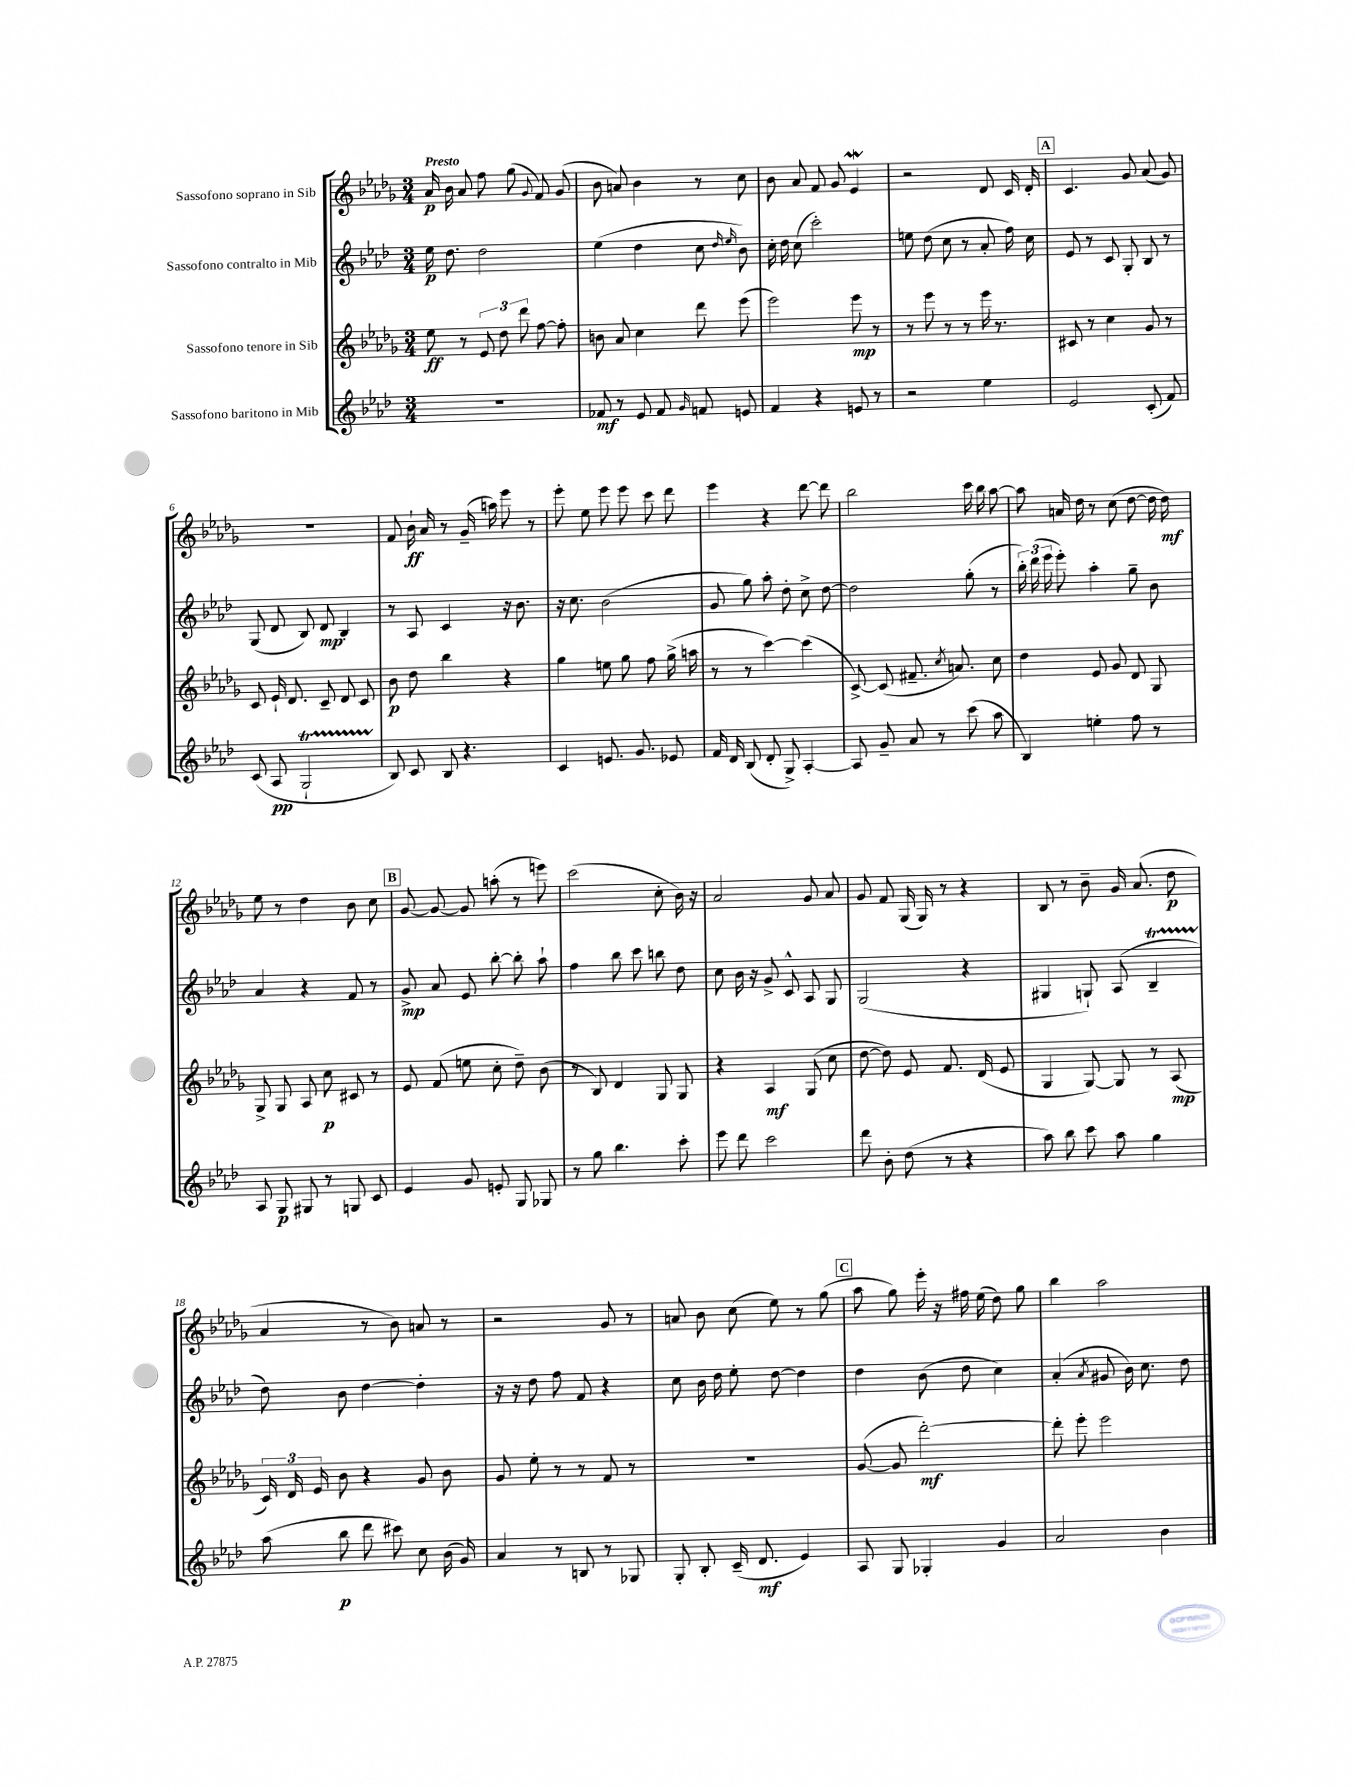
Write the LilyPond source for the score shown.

<<
\new StaffGroup <<
\new Staff = "s0" \with { instrumentName = "Sassofono soprano in Sib" } {
    \clef treble \key des \major \numericTimeSignature \time 3/4 \tempo "Presto"
    \autoBeamOff aes'16\p bes'16 aes'8 f''8 ges''8( \appoggiatura { ges'8 } f'8) ges'8( |
    bes'8 a'8) bes'4 r8 c''8 |
    bes'8 aes'8 f'8 ges'8 ees'4\mordent |
    r2 des'8 c'16 des'16-. |
    \mark \markup { \box "A" } c'4. ges'8 aes'8( ges'8) |
    R2. |
    f'8 bes'16-!\ff aes'16 r8 ges'16--( a''16) ees'''8 r8 |
    ees'''8-. ees''8 ees'''8 ees'''8 c'''8 des'''8 |
    ees'''4 r4 des'''8~ des'''8 |
    bes''2 c'''16 bes''16 aes''8~ |
    aes''8 a'16 des''16 r8 c''8( des''8~ des''16 des''16\mf) |
    ees''8 r8 des''4 bes'8 c''8 |
    \mark \markup { \box "B" } ges'8~ ges'8~ ges'8 a''8-.( r8 e'''8) |
    c'''2( c''8-. bes'16) r16 |
    aes'2 ges'8 aes'8 |
    ges'8 f'8 ges16( ges16) r8 r4 |
    bes8 r8 bes'8-- ges'16 aes'8.( des''8\p |
    aes'4 r8 bes'8) a'8 r8 |
    r2 ges'8 r8 |
    a'8 bes'8 c''8( ees''8) r8 ges''8( |
    \mark \markup { \box "C" } aes''8 ges''8) ees'''16-. r16 fis''16 ees''16( des''8) ges''8 |
    bes''4 aes''2 \bar "|." |
}
\new Staff = "s1" \with { instrumentName = "Sassofono contralto in Mib" } {
    \clef treble \key aes \major \numericTimeSignature \time 3/4
    \autoBeamOff ees''16\p des''8. des''2 |
    ees''4( des''4 c''8 \grace { des''16 ees''16 } bes'8) |
    c''16-. des''16 c''8( c'''2-.) |
    e''8 des''8( c''8 r8 aes'8-. f''16) c''16 |
    \mark \markup { \box "A" } ees'8 r8 c'8 g8-. bes8 r8 |
    g8( des'8 bes8) des'8\mp bes4-. |
    r8 aes8 c'4 r16 bes'8. |
    r16 c''8. bes'2( |
    g'8 g''8) aes''8-. des''8-. c''8-> des''8~ |
    des''2 g''8-.( r8 |
    \tuplet 3/2 { bes''16-.) des'''16( ees'''16 } ees'''8-.) aes''4-. g''8-- bes'8 |
    aes'4 r4 f'8 r8 |
    \mark \markup { \box "B" } g'8->\mp aes'8 ees'8 bes''8~-. bes''8-. aes''8-! |
    f''4 bes''8 c'''8 b''8 des''8 |
    c''8 bes'16 r16 g'8-> c'8-^ aes8 g8 |
    g2( r4 |
    gis4 g8-!) aes8( bes4--\startTrillSpan |
    des''8\stopTrillSpan) bes'8 des''4~ des''4-. |
    r16 r16 des''8 f''8 f'8 r4 |
    c''8 bes'16 des''16 ees''8-. des''8~ des''4 |
    \mark \markup { \box "C" } des''4 bes'8( des''8 c''4) |
    aes'4-.( \acciaccatura { aes'8 } gis'8 bes'16) c''8. des''8 \bar "|." |
}
\new Staff = "s2" \with { instrumentName = "Sassofono tenore in Sib" } {
    \clef treble \key des \major \numericTimeSignature \time 3/4
    \autoBeamOff ees''8\ff r8 \tuplet 3/2 { ees'8 des''8 des'''8 } f''8~ f''8-. |
    b'8 aes'8 c''4 des'''8 ees'''8( |
    ees'''2) ees'''8\mp r8 |
    r8 ees'''8 r8 r8 ees'''16 r8. |
    \mark \markup { \box "A" } cis'8 r8 c''4 ges'8 r8 |
    c'8 ees'16-! des'8. c'8-- des'8 c'8 |
    bes'8\p des''8 bes''4 r4 |
    ges''4 e''8 ges''8 f''8 ges''16->( a''16 |
    r8 r8 c'''4~) c'''4( |
    c'8~->) c'8( fis'8.-- \acciaccatura { c''8 } a'8.) c''8 |
    des''4 ees'8 ges'8 des'8 ges8 |
    ges8-> ges8 aes8 c''8\p cis'8 r8 |
    \mark \markup { \box "B" } ees'8 f'8( e''8 c''8-. des''8--) bes'8( |
    r8 bes8) des'4 ges8 ges8 |
    r4 aes4\mf ges8( c''8 |
    des''8~ des''8) ees'8 f'8. des'16( ees'8 |
    ges4 ges8~) ges8 r8 aes8\mp( |
    \tuplet 3/2 { c'16) des'16 ees'16 } bes'8 r4 ges'8 bes'8 |
    ges'8 ees''8-. r8 r8 f'8 r8 |
    R2. |
    \mark \markup { \box "C" } ges'8~( ges'8 des'''2~-.\mf) |
    des'''8-. ees'''8-. ees'''2 \bar "|." |
}
\new Staff = "s3" \with { instrumentName = "Sassofono baritono in Mib" } {
    \clef treble \key aes \major \numericTimeSignature \time 3/4
    \autoBeamOff R2. |
    fes'8\mf r8 ees'8 fes'8 \grace { g'16 } f'8 e'8 |
    f'4 r4 e'8 r8 |
    r2 ees''4 |
    \mark \markup { \box "A" } ees'2 c'8-.( f'8) |
    c'8( aes8\pp g2-!\startTrillSpan |
    bes8\stopTrillSpan) c'8 bes8 r4. |
    c'4 e'8. g'8. ees'8 |
    f'16 des'16 bes8( des'8-. g8->) aes4~-. |
    aes8 g'8-- aes'8 r8 c'''8( aes''8 |
    bes4) e''4-. f''8 r8 |
    aes8 g8\p gis8 r8 g8 c'8 |
    \mark \markup { \box "B" } ees'4 g'8 e'8-. g8 ges8 |
    r8 g''8 bes''4. c'''8-. |
    ees'''8 des'''8 c'''2 |
    des'''8 bes'8-. des''8( r8 r4 |
    aes''8) bes''8 c'''8 aes''8 g''4 |
    aes''8( bes''8\p des'''8 cis'''8) c''8 bes'16( g'16) |
    aes'4 r8 b8 r8 ges8 |
    g8-. bes8-. c'16--( des'8.\mf ees'4) |
    \mark \markup { \box "C" } aes8 g8 ges4-. g'4 |
    aes'2 bes'4 \bar "|." |
}
>>
>>
